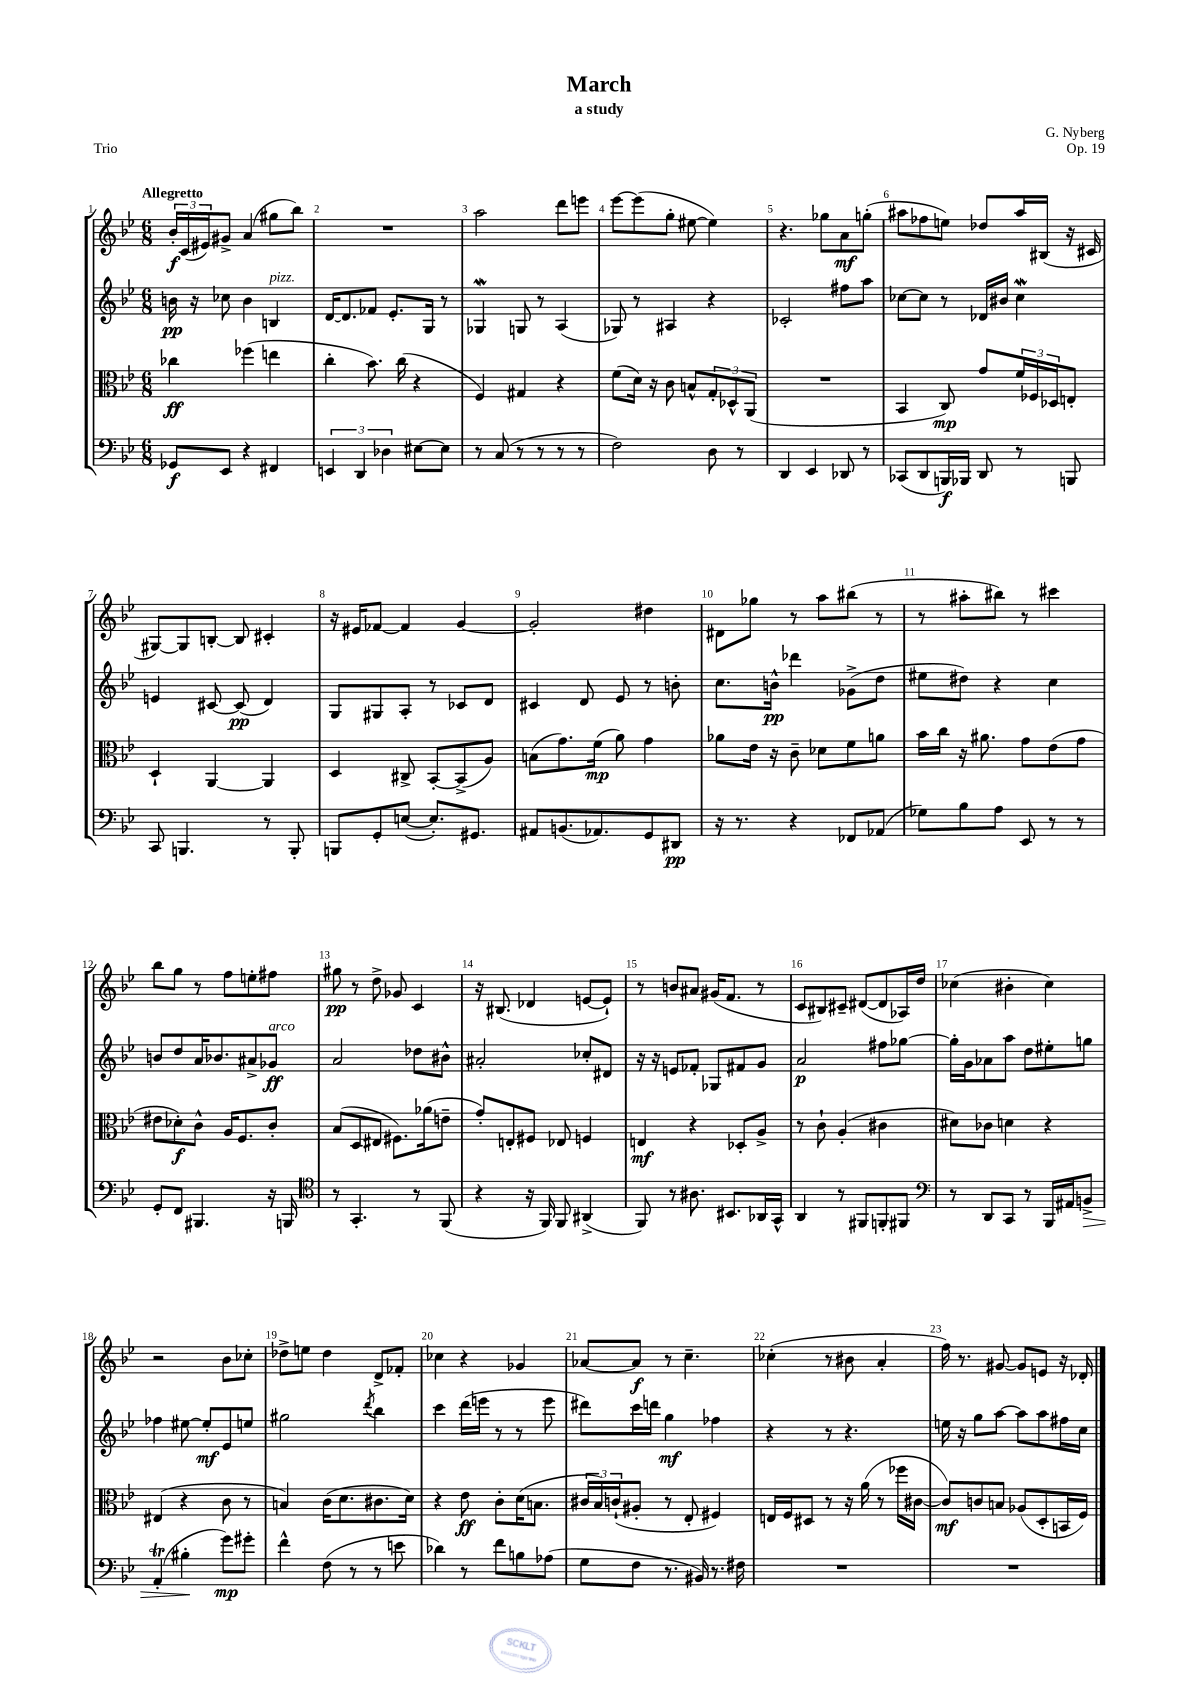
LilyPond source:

\header { title = "March" composer = "G. Nyberg" subtitle = "a study" opus = "Op. 19" piece = "Trio" }
<<
\new StaffGroup <<
\new Staff = "s0" {
    \clef treble \key bes \major \numericTimeSignature \time 6/8 \tempo "Allegretto"
    \tuplet 3/2 { bes'16-.\f c'16( eis'16) } gis'8-> a'4( gis''8 bes''8) |
    R2. |
    a''2 d'''8 e'''8 |
    ees'''8~ ees'''8( g''8-. eis''8~ eis''4) |
    r4. ges''8 a'8\mf g''8-.( |
    ais''8 fes''8 e''8) des''8 ais''16 bis16( r16 cis'16 |
    gis8~) gis8 b8~-. b8 cis'4-. |
    r16 eis'16 fes'8~ fes'4 g'4~ |
    g'2-. dis''4 |
    dis'8 ges''8 r8 a''8 bis''8( r8 |
    r8 ais''8-. bis''8) r8 cis'''4 |
    bes''8 g''8 r8 f''8 e''8-. fis''8 |
    gis''8\pp r8 d''8-> ges'8 c'4 |
    r16 bis8.( des'4 e'8~ e'8-!) |
    r8 b'8 ais'8 gis'16( f'8. r8 |
    c'8 bis8) cis'8-- dis'8~( dis'8 aes16) d''16 |
    ces''4( bis'4-. ces''4) |
    r2 bes'8 ces''8-. |
    des''8-> e''8 des''4 d'8-> fes'8-. |
    ces''4 r4 ges'4 |
    aes'8~ aes'8\f r8 c''4.-- |
    ces''4-.( r8 bis'8 a'4-. |
    f''16) r8. gis'8~ gis'8 e'8 r16 des'16-. \bar "|." |
}
\new Staff = "s1" {
    \clef treble \key bes \major \numericTimeSignature \time 6/8
    b'16\pp r16 ces''8 b'4 b4^\markup { \italic "pizz." } |
    d'16~ d'8. fes'8 ees'8.-. g16 r8 |
    ges4\mordent g8 r8 a4( |
    ges8) r8 ais4 r4 |
    ces'2-. fis''8 a''8 |
    ces''8~ ces''8 r8 des'16 bis'16 ces''4\mordent |
    e'4 cis'8~ cis'8\pp( d'4) |
    g8 gis8 a8-. r8 ces'8 d'8 |
    cis'4 d'8 ees'8 r8 b'8-. |
    c''8. b'16-^\pp des'''4 ges'8->( d''8 |
    eis''8 dis''8) r4 c''4 |
    b'8 d''8 a'16 bes'8. ais'8-> ges'8\ff^\markup { \italic "arco" } |
    a'2 des''8 bis'8-^ |
    ais'2-. ces''8-. dis'8 |
    r16 r16 e'8 fes'8-. ges8 fis'8 g'8 |
    a'2\p fis''8 ges''8~ |
    ges''16-. g'16 aes'8 a''8 d''8 eis''8-. g''8 |
    fes''4 eis''8~ eis''8-.\mf ees'8 e''8 |
    gis''2 \acciaccatura { d'''8 } bes''4 |
    c'''4 d'''16( e'''16 r8 r8 e'''8 |
    dis'''8) c'''16 d'''16 g''4\mf fes''4 |
    r4 r8 r4. |
    e''16 r16 g''8 a''8~ a''8 a''8 fis''16 c''16 \bar "|." |
}
\new Staff = "s2" {
    \clef alto \key bes \major \numericTimeSignature \time 6/8
    ces''4\ff fes''4( e''4 |
    c''4-. bes'8.) c''16( r4 |
    f4) gis4 r4 |
    f'8( d'16) r16 c'8 b8-^ \tuplet 3/2 { g8-. des8-^ a,8( } |
    R2. |
    bes,4 c8\mp) g'8 \tuplet 3/2 { f'16 fes16 des16 } e8-. |
    d4-! a,4~ a,4 |
    d4 cis8-> bes,8~-. bes,8->( a8) |
    b8( g'8.) f'16\mp( a'8) g'4 |
    aes'8 ees'16 r16 c'8-- des'8 f'8 a'8 |
    bes'16 c''16 r16 ais'8. g'8 ees'8( g'8 |
    eis'8 des'8-.\f) c'8-^ a16 f8. c'8-. |
    bes8( d8 eis8 fis8.) aes'16( e'8-- |
    g'8-.) e8-. fis8 ees8 f4 |
    e4\mf r4 des8-. a8-> |
    r8 c'8-! a4-.( cis'4 |
    dis'8) ces'8 d'4 r4 |
    eis4( r4 c'8 r8 |
    b4) c'16( d'8. cis'8. d'16) |
    r4 ees'8\ff c'8-. d'16( b8. |
    \tuplet 3/2 { cis'16 bes16) c'16-!( } ais8-. r8 ees8-. fis4) |
    e16 f16 dis8 r8 r16 a'16( r8 fes''16 cis'16~ |
    cis'8\mf) c'8 b8 aes8( d8-. b,16 f16) \bar "|." |
}
\new Staff = "s3" {
    \clef bass \key bes \major \numericTimeSignature \time 6/8
    ges,8\f ees,8 r4 fis,4 |
    \tuplet 3/2 { e,4 d,4 des4 } eis8~ eis8 |
    r8 c8( r8 r8 r8 r8 |
    f2) d8 r8 |
    d,4 ees,4 des,8 r8 |
    ces,8( d,8 b,,16\f) bes,,16 d,8 r8 b,,8 |
    c,8 b,,4. r8 b,,8-. |
    b,,8 g,8-. e8~( e8.-.) gis,8. |
    ais,8 b,8.( aes,8.) g,8 dis,8\pp |
    r16 r8. r4 fes,8 aes,8( |
    ges8) bes8 a8 ees,8 r8 r8 |
    g,8-. f,8 bis,,4. r16 b,,16 |
    \clef tenor r8 g,4.-. r8 f,8( |
    r4 r16 f,16) f,8 ais,4->( |
    f,8) r8 ais8. bis,8. aes,16 g,16-^ |
    a,4 r8 fis,8 f,8-. fis,8 |
    \clef bass r8 d,8 c,8 r8 bes,,16 ais,16 b,8->\> |
    a,4-.\trill( bis4-.\! g'8\mp) gis'8-. |
    f'4-^ f8( r8 r8 e'8 |
    des'4) r8 f'8 b8 aes8( |
    g8 f8 r8. bis,16) r8. fis16 |
    R2. |
    R2. \bar "|." |
}
>>
>>
\layout { \context { \Score \override BarNumber.break-visibility = ##(#f #t #t) barNumberVisibility = #all-bar-numbers-visible } }
